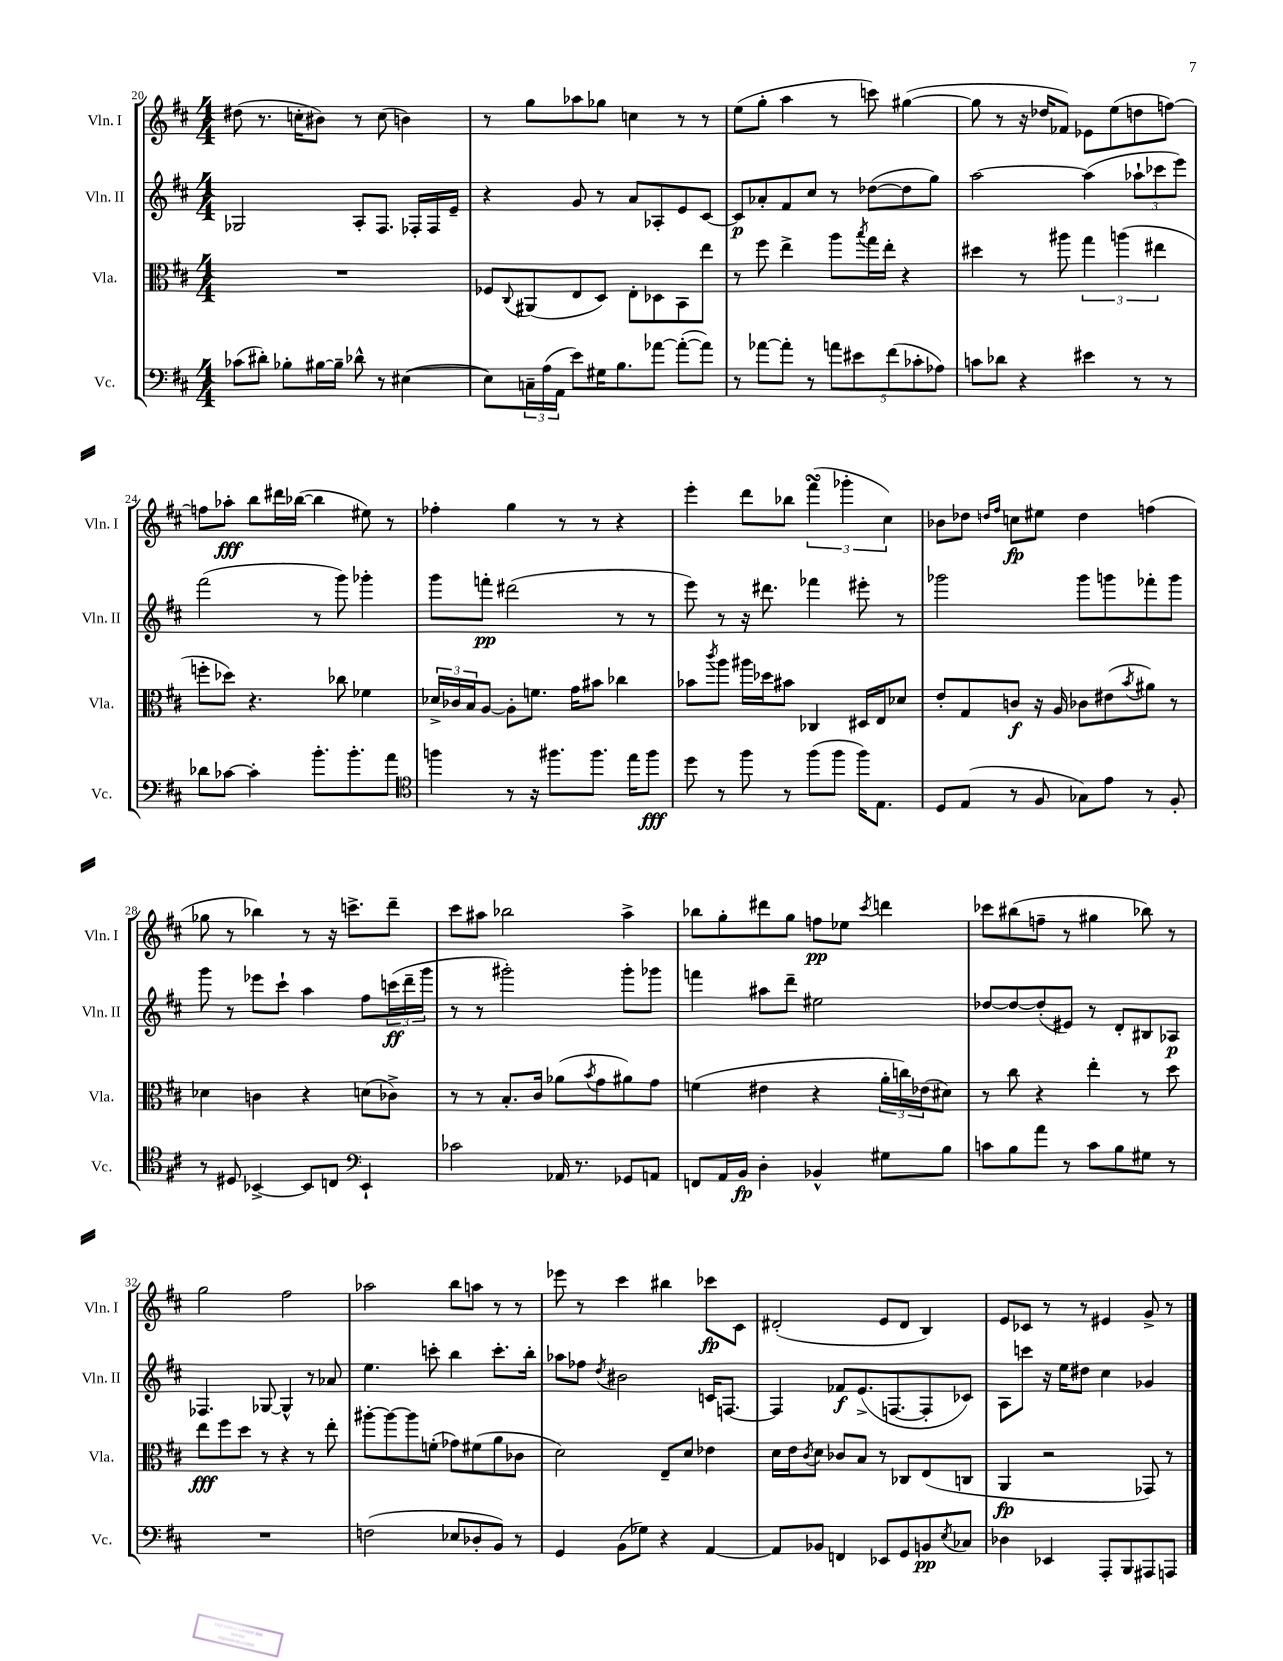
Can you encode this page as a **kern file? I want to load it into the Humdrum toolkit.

**kern	**kern	**kern	**kern
*staff4	*staff3	*staff2	*staff1
*clefF4	*clefC3	*clefG2	*clefG2
*k[f#c#]	*k[f#c#]	*k[f#c#]	*k[f#c#]
*M4/4	*M4/4	*M4/4	*M4/4
(8c-\L	1r	2G-/	(8dd#\
8d#'\J)	.	.	8.r
8B-'\L	.	.	.
.	.	.	16cc'\LK
[16B#\L	.	.	8b#\J)
16B#~\]JJ	.	.	.
8d-^^\	.	8A'/L	8r
8r	.	8.F#/J	(8cc\
([4E#\	.	.	4b\)
.	.	16F-'/LL	.
.	.	16F-/	.
.	.	16e~/JJ	.
=	=	=	=
8E#\]L)	8F-/L	4r	8r
.	8qqC#/	.	.
24C~\L	(8AA#/	.	8gg\L
(24A\	.	.	.
24AA\JJ	.	.	.
8e\L)	8E/	8g/	8aa-\
16G#\K	8D/J)	8r	8gg-\J
8.B\	.	.	.
.	8E'\L	8a/L	4cc\
[8a-\J	8D-\	8A-'/	.
(8a-'\_L	8BB\	8e/	8r
8a-\]J)	8ee\J	[8c#/J	8r
=	=	=	=
8r	8r	8c#/]L	(8ee\L
[8a-\L	8ff#\	8a-'/	8gg'\J
8a-'\]J	4ee^\	8f#/	4aa\
8r	.	8cc#/J	.
10a\L	8aa\L	8r	8r
10e#\	.	.	.
.	8qbb/	.	.
.	16gg\L	([8dd-\L	8ccc\)
.	16ee'\JJ	.	.
(10f#\	.	.	.
.	4r	8dd-\]	([4gg#\
10c-'\	.	.	.
.	.	8gg\J)	.
10A-\J)	.	.	.
=	=	=	=
8c\L	4dd#\	[2aa\	8gg#\]
8d-\J	.	.	8r
4r	8r	.	16r
.	.	.	16dd-/LK
.	8aa#\	.	8f-/J)
4e#\	6gg\	(4aa\]	8e-\L
.	.	.	(8ee\
.	(6aa\	.	.
8r	.	12aa-`\L	8dd\
.	6ee#\	12ccc-\	.
8r	.	.	[8ff\J)
.	.	12eee\J)	.
=	=	=	=
8d-\L	8ff'\L	(2fff#\	8ff\]L
[8c-\J	8dd-\J)	.	8aa-'\J
4c-'\]	4.r	.	8bb\L
.	.	.	16ddd#\L
.	.	.	([16bb-\JJ
8.b'\L	.	8r	4bb-\]
.	8cc-\	8ggg\)	.
8.b'\	.	.	.
.	4f-\	4ggg-'\	8ee#\)
8a\J	.	.	8r
=	=	=	=
*clefC4	*	*	*
4ff\	24d-^/LL	8ggg\L	4ff-'\
.	24c-/	.	.
.	24B/J	.	.
.	[8A/J	8fff'\J	.
8r	8A'\]L	(2ddd#\	4gg\
16r	8.f\J	.	.
8.ff#\L	.	.	.
.	.	.	8r
.	16g\LK	.	.
8.ff#\J	8b#\J	.	8r
.	4cc-\	8r	4r
16ee\LK	.	.	.
8ff#\J	.	8r	.
=	=	=	=
8dd\	8b-\L	8eee\)	4eee'\
.	8qccc#/	.	.
8r	8aa\J	8r	.
8ff#\	16aa#\LL	16r	8ddd\L
.	16dd-\J	8.ddd#\	.
8r	8b#\J	.	8bb-\J
(8ff#\L	4C-/	4fff-\	(6fff#\
8ff#\J	.	.	.
.	.	.	6ggg-'\
16ff#\LK)	16D#/LL	8eee#'\	.
8.E\J	16E/J	.	.
.	.	.	6cc#\)
.	8d-/J	8r	.
=	=	=	=
8D/L	8e'/L	2ggg-\	8b-\L
(8E/J	8G/	.	8dd-\J
.	.	.	16qqdd/LL
.	.	.	16qqff#/JJ
8r	8c/J	.	8cc\L
8F#/	16r	.	8ee#\J
.	16A/	.	.
8G-\L)	8c-\L	8ggg-\L	4dd\
8e\J	(8e#\	8ggg\	.
.	8qb/	.	.
8r	8a#\J)	8fff-'\	(4ff\
8F#'/	8r	8ggg\J	.
=	=	=	=
8r	4d-\	8ggg\	8gg-\
8D#/	.	8r	8r
[4BB-^/	4c\	8eee-\L	4bb-\)
.	.	8ccc#`\J	.
8BB-/]L	4r	4aa\	8r
8C/J	.	.	16r
.	.	.	8.ccc^\L
*clefF4	*	*	*
4EE`/	(8d\L	8ff#\L	.
.	8c-^\J)	(24ccc\L	8ddd~\J
.	.	24ddd~\	.
.	.	24ggg\JJ	.
=	=	=	=
2c-\	8r	8r	8ccc#\L
.	8r	8r	8aa#\J
.	8.B'/L	2ggg#'\)	2bb-\
.	16c#/Jk	.	.
16AA-/	(8a-\L	.	.
8.r	.	.	.
.	8qb/	.	.
.	8g\	.	.
8GG-/L	8a#\)	8ggg#'\L	4aa#^\
8AA/J	8g\J	8ggg-\J	.
=	=	=	=
8FF/L	(4f\	4fff\	8bb-\L
16AA/L	.	.	8gg'\
16BB/JJ	.	.	.
4D'\	4e#\	8aa#\L	8ddd#\
.	.	8ddd~\J	8gg\J
4BB-^^/	4r	2ee#\	8ff\L
.	.	.	8ee-\J
.	.	.	8qccc#/
8G#\L	24a'\LL	.	4ddd\
.	24cc\)	.	.
.	(24e-\J	.	.
8B\J	8d#\J)	.	.
=	=	=	=
8c\L	8r	[8dd-/L	8ccc-\L
8B\	8cc#\	8dd-/_	(8bb#\
8a\J	4r	(8dd-'/]	8ff~\J
8r	.	8e#/J)	8r
8c\L	4ee'\	8r	4gg#\
8B\	.	8d'/L	.
8G#\J	8r	8B#/	8bb-\)
8r	8dd\	8A-/J	8r
=	=	=	=
1r	8ee\L	4.F-/	2gg\
.	8ff#\	.	.
.	8dd\J	.	.
.	8r	[8G-/	.
.	4r	4G-^^/]	2ff#\
.	8r	8r	.
.	8ee'\	8a-/	.
=	=	=	=
(2F\	[8aa#'\L	4.ee\	2aa-\
.	8aa#\_	.	.
.	8aa#\]	.	.
.	(8f'\J	8ccc'\	.
8E-/L	8g-\L)	4bb\	8bb\L
8D-'/	(8f#\	.	8aa\J
8BB/J)	8a\	8.ccc'\L	8r
8r	8c-\J	.	8r
.	.	16bb'\Jk	.
=	=	=	=
4GG/	2d\)	8aa-\L	8eee-\
.	.	8ff-\J	8r
.	.	8qdd/	.
(8BB\L	.	2b#\	4ccc#\
8G-\J)	.	.	.
4r	8E~/L	.	4bb#\
.	8d/J	.	.
[4AA/	4e-\	16c/LK	8ccc-\L
.	.	[8.F/J	.
.	.	.	8c#\J
=	=	=	=
8AA/]L	16d\LL	4F/]	(2d#'/
.	16e\J	.	.
.	8qc#/	.	.
8BB-/J	8d\J	.	.
4FF/	8c-/L	8f-/L	.
.	8B/J	(8.e^/	.
8EE-/L	8r	.	8e/L
.	.	[8.F/	.
8GG/	8C-/L	.	8d#/J
8BB/	(8E/	8F'/]	4B/)
8qE/	.	.	.
8C-/J	8C/J	8c-/J)	.
=	=	=	=
4D-\	4AA/	8A\L	8e/L
.	.	8ccc\J	8c-/J
4EE-/	2r	16r	8r
.	.	16ee\LK	.
.	.	8dd#\J	8r
8AAA'/L	.	4cc#\	4e#/
8BBB/	.	.	.
8AAA#/	8GG-/)	4g-/	8g^/
8AAA/J	8r	.	8r
==	==	==	==
*-	*-	*-	*-
